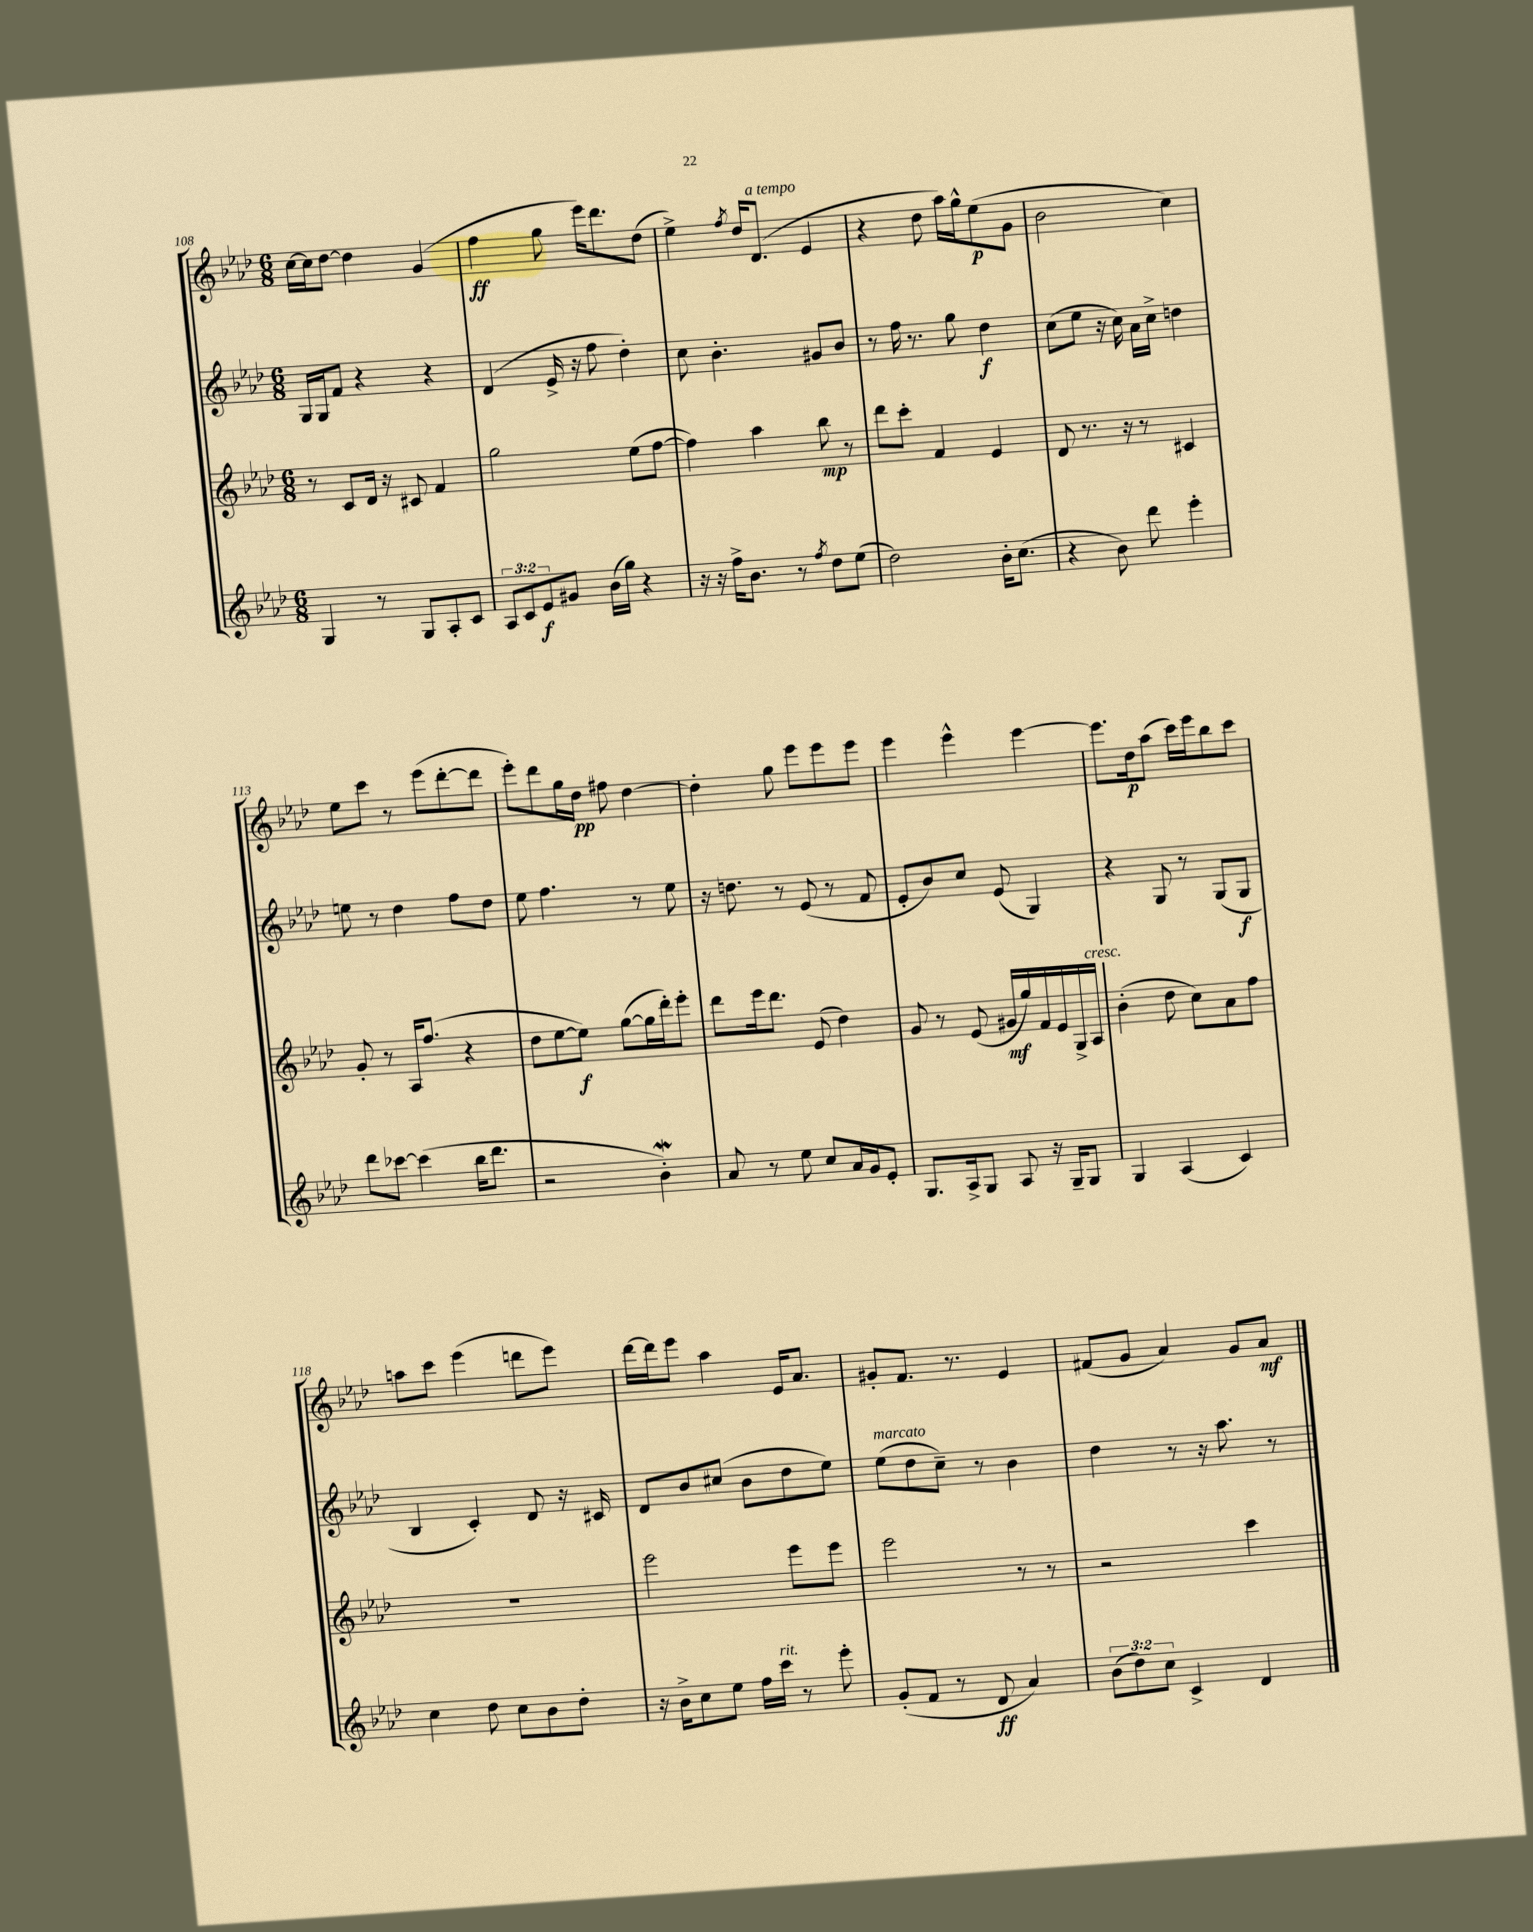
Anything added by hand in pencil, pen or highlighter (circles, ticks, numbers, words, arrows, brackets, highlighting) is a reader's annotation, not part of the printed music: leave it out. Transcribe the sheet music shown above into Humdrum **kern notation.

**kern	**kern	**kern	**kern
*staff4	*staff3	*staff2	*staff1
*clefG2	*clefG2	*clefG2	*clefG2
*k[b-e-a-d-]	*k[b-e-a-d-]	*k[b-e-a-d-]	*k[b-e-a-d-]
*M6/8	*M6/8	*M6/8	*M6/8
4G	8r	16G	[16cc
.	.	16G	16cc]
.	8c	8f	[8dd-
8r	16d-	4r	4dd-]
.	16r	.	.
8G	8c#	.	.
8A-'	4f	4r	(4g
8c	.	.	.
=	=	=	=
12A-	2gg	(4d-	4ff
12c	.	.	.
12e-	.	.	.
8g#	.	16e-^	8gg
.	.	16r	.
(16b-	.	8ff	16eee-)
16gg)	.	.	8.ddd-
4r	(8ee-	4dd-')	.
.	[8ff	.	(8dd-
=	=	=	=
16r	4ff])	8cc	4ee-^)
16r	.	.	.
16ff^	.	4.b-'	.
8.b-	.	.	.
.	.	.	8qff
.	4aa-	.	16dd-
.	.	.	(8.d-
8r	.	.	.
8qff	.	.	.
8dd-	8bb-	8g#	4e-
(8ee-	8r	8b-	.
=	=	=	=
2dd-)	8ddd-	8r	4r
.	8ccc'	16ff	.
.	.	8.r	.
.	4f	.	8dd-
.	.	8gg	16aa-)
.	.	.	16gg^^
16b-'	4e-	4dd-	(8ee-
(8.cc	.	.	.
.	.	.	8g
=	=	=	=
4r	8d-	(8cc	2b-
.	8.r	8ee-	.
8b-)	.	16r	.
.	16r	16cc)	.
8ddd-	8r	16a-	.
.	.	16cc^	.
4eee-'	4c#	4dd	4cc)
=	=	=	=
8ddd-	8g'	8ee	8ee-
[8ccc-	8r	8r	8ccc
(4ccc-]	16A-	4dd-	8r
.	(8.ff	.	.
.	.	.	(8eee-
16bb-	4r	8ff	[8ddd-'
8.ddd-	.	.	.
.	.	8dd-	8ddd-]
=	=	=	=
2r	8dd-	8ee-	8eee-')
.	[8ee-	4.ff	8ddd-
.	8ee-])	.	16gg
.	.	.	16dd-
.	([8gg	.	8ff#
4b-')	16gg]	8r	[4dd-
.	16ddd-')	.	.
.	8eee-'	8ee-	.
=	=	=	=
8a-	8ddd-	16r	4dd-']
.	.	8.dd	.
8r	16eee-	.	.
.	8.ddd-	.	.
8ee-	.	8r	8gg
8cc	(8e-	(8e-	8eee-
16a-	4dd-)	8r	8eee-
16g	.	.	.
8e-'	.	8f	8eee-
=	=	=	=
8.G	8g	8e-'	4eee-
.	8r	8b-)	.
16A-^	.	.	.
8G	(8e-	8cc	4eee-^^
8A-	16g#	(8e-	.
.	16gg)	.	.
16r	16f	4G)	[4eee-
16G~	16e-	.	.
8G	16G^	.	.
.	16A-	.	.
=	=	=	=
4G	(4b-'	4r	8.eee-]
.	.	.	16dd-
(4A-	8dd-	8G	(8aa-
.	8cc)	8r	16ccc)
.	.	.	16eee-
4c)	8a-	(8G	8bb-
.	8ff	8G	8ccc
=	=	=	=
4cc	2.r	4B-	8aa
.	.	.	8ccc
8dd-	.	4c')	(4eee-
8cc	.	.	.
8b-	.	8d-	8ddd
8dd-'	.	16r	8eee-)
.	.	16c#	.
=	=	=	=
16r	2eee-	8d-	[16ddd-
16b-^	.	.	16ddd-]
8cc	.	8b-	8eee-
8ee-	.	(8cc#	4aa-
16ff	.	8b-	.
16ccc	.	.	.
8r	8eee-	8dd-	16e-
.	.	.	8.a-
8eee-'	8eee-	8ee-)	.
=	=	=	=
(8g'	2eee-	(8ee-	8g#'
8f	.	8dd-	8.f
8r	.	8cc~)	.
.	.	.	8.r
8d-	.	8r	.
4a-)	8r	4b-	4e-
.	8r	.	.
=	=	=	=
(12b-	2r	4dd-	(8f#
12dd-)	.	.	.
.	.	.	8g
12cc	.	.	.
4c^	.	8r	4a-)
.	.	16r	.
.	.	8.aa-	.
4d-	4ccc	.	8g
.	.	8r	8a-
==	==	==	==
*-	*-	*-	*-
